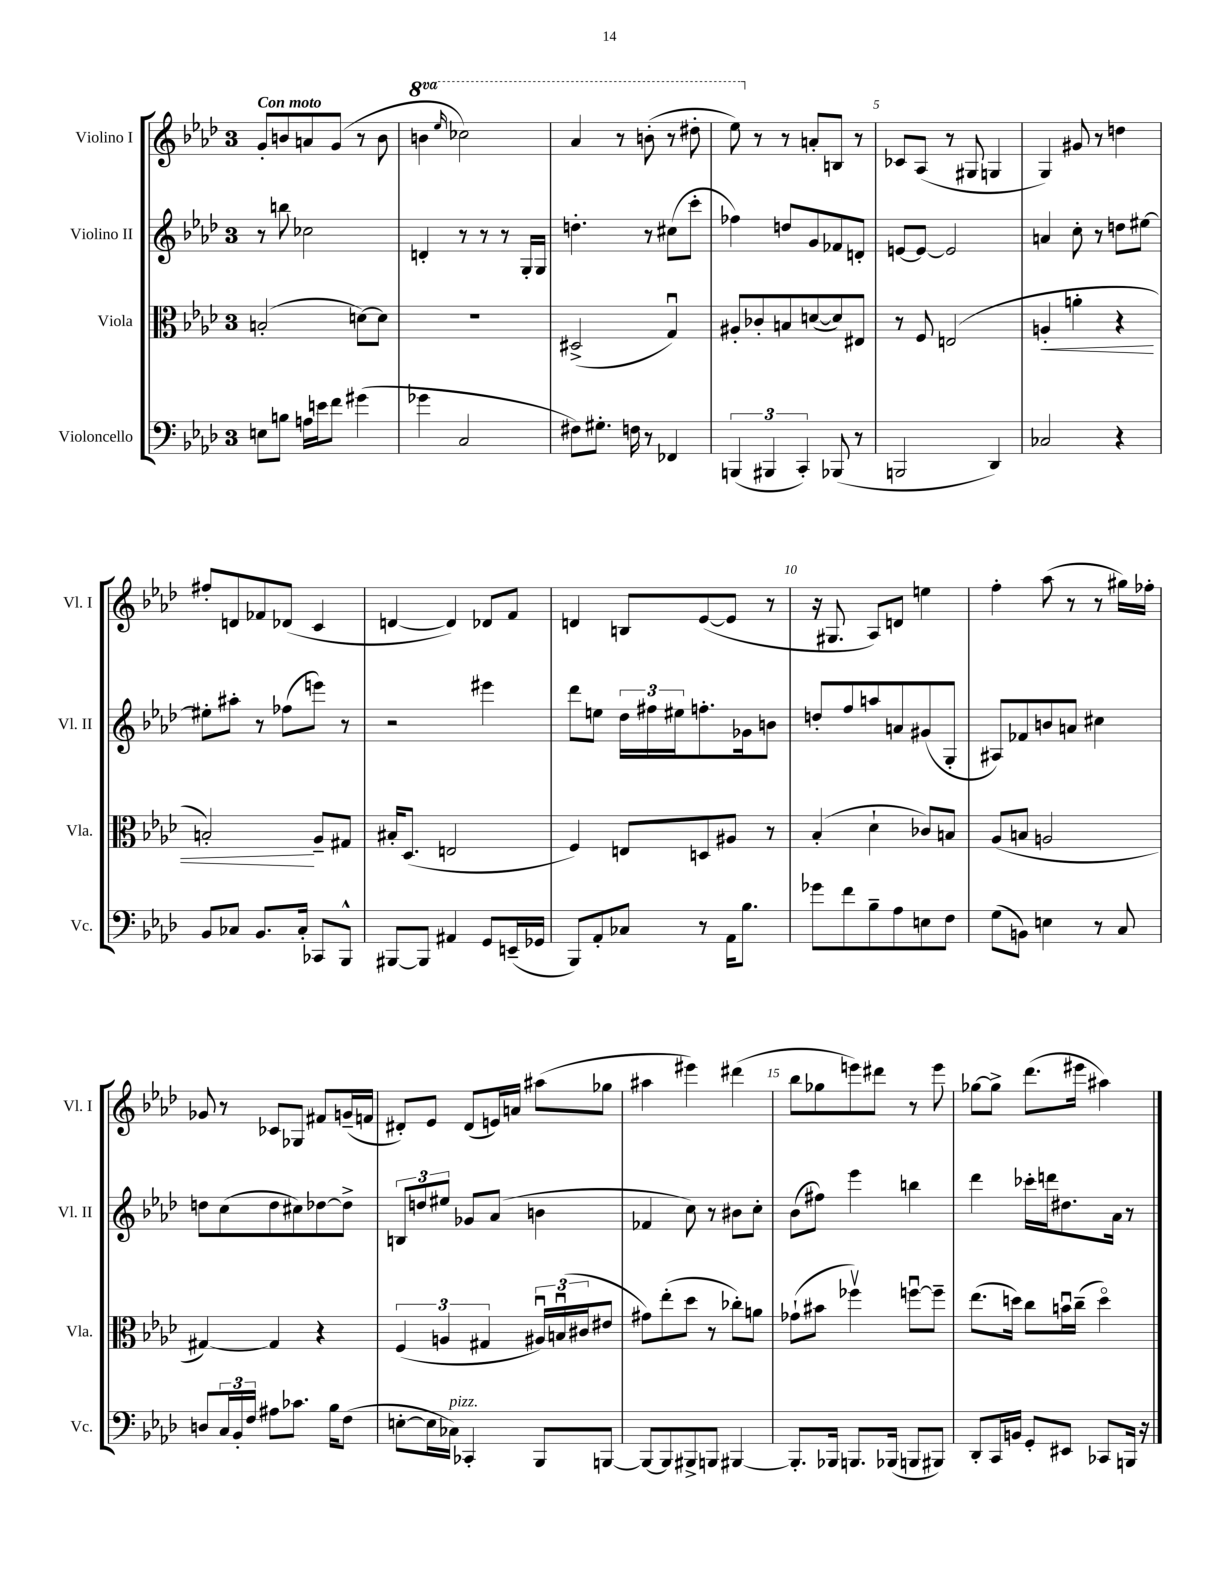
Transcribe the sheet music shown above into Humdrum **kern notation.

**kern	**kern	**dynam	**kern	**kern
*part4	*part3	*part3	*part2	*part1
*staff4	*staff3	*staff3	*staff2	*staff1
*I"Violoncello	*I"Viola	*	*I"Violino II	*I"Violino I
*I'Vc.	*I'Vla.	*	*I'Vl. II	*I'Vl. I
*clefF4	*clefC3	*	*clefG2	*clefG2
*k[b-e-a-d-]	*k[b-e-a-d-]	*	*k[b-e-a-d-]	*k[b-e-a-d-]
*M3/4	*M3/4	*	*M3/4	*M3/4
=1	=1	=1	=1	=1
!	!	!	!	!LO:TX:a:B:t=Con moto
8En\L	(2Bn'/	.	8r	8g'/L
8Bn\J	.	.	8bbn\	8bn/
16An\LL	.	.	2cc-X\	8an/
16en\J	.	.	.	.
8f\J	.	.	.	(8g/J
(4g#X\	[8dn\L)	.	.	8r
.	8d\J]	.	.	8b\
=2	=2	=2	=2	=2
*	*	*	*	*8va
4g-X\	2.r	.	4dn'/	4bbn\
.	.	.	.	16qqeee-/
2C/	.	.	8r	2ccc-X\)
.	.	.	8r	.
.	.	.	8r	.
.	.	.	16G'/LL	.
.	.	.	16G/JJ	.
=3	=3	=3	=3	=3
8F#X\L)	(2D#X^/	.	4.ddn'\	4aa-/
8.G#X'\J	.	.	.	.
.	.	.	.	8r
16Fn\	.	.	.	.
8r	.	.	8r	(8bbn'\
4FF-X/	4Gu/)	.	(8cc#X\L	8r
.	.	.	8ccc'\J	8ddd#X'\
=4	=4	=4	=4	=4
(6BBBn/	8A#X'/L	.	4ff-X\)	8eee-\)
*	*	*	*	*X8va
.	8c-X'/	.	.	8r
6BBB#X/	.	.	.	.
.	8Bn/	.	8ddn/L	8r
6CC'/)	.	.	.	.
.	([8dn/	.	8g/	8an'/L
(8BBB-X/	8d/])	.	8f-X/	8Bn/J
8r	8E#X/J	.	8dn'/J	8r
=5	=5	=5	=5	=5
2BBBn/	8r	.	[8en/L	8c-X/L
.	8F/	.	8e/J_	(8A-/J
.	(2En/	.	2e/]	8r
.	.	.	.	8G#X/
4DD-/)	.	.	.	4Gn/
=6	=6	=6	=6	=6
!	!	!LO:HP:b	!	!
2C-X/	4An'/	<	4an/	4G/)
.	4an'\	.	8cc'\	8g#X/
.	.	.	8r	8r
4r	4r	.	8ddn\L	4ddn\
.	.	.	[8ee#X\J	.
!!LO:LB:g=z
=7	=7	=7	=7	=7
8BB-/L	2Bn'/)	.	8ee#X'\L]	8ff#X'/L
8C-X/J	.	.	8aa#X'\J	8dn/
8.BB-/L	.	.	8r	8f-X/
.	.	.	(8ff-X\L	(8d-X/J
16C-'/Jk	.	.	.	.
8CC-X/L	8A-~/L	[	8eeen\J)	4c/
8BBB-^^/J	8G#X/J	.	8r	.
=8	=8	=8	=8	=8
[8BBB#X/L	16B#X'/KL	.	2r	[4dn/
.	(8.D-/J	.	.	.
8BBB#/J]	.	.	.	.
4AA#X/	2En/	.	.	4d/])
8GG/L	.	.	4eee#X\	8d-X/L
(16EEn~/L	.	.	.	8f/J
16GG-X/JJ	.	.	.	.
=9	=9	=9	=9	=9
8BBB-/L)	4F/)	.	8ddd-\L	4dn/
8AA-'/	.	.	8een\J	.
8C-X/J	8En/L	.	24dd-\LL	8Bn/L
.	.	.	24ff#X\	.
.	.	.	24ee#X\J	.
8r	8Dn/	.	8.ffn'\	([8e-/
16AA-\KL	8A#X/J	.	.	8e-/J]
8.B-\J	.	.	16g-X\k	.
.	8r	.	8bn\J	8r
=10	=10	=10	=10	=10
8g-X\L	(4B-'/	.	8ddn'/L	16r
.	.	.	.	8.G#X/
8f\	.	.	8ff/	.
8B-~\	4d-`\	.	8aan/	8A-/L)
8A-\	.	.	8an/	8dn/J
8En\	8c-X/L)	.	(8g#X/	4een\
8F\J	8Bn/J	.	8G'/J	.
=11	=11	=11	=11	=11
(8G\L	(8A-/L	.	8A#X/L)	4ff'\
8BBn\J)	8Bn/J	.	8f-X/	.
4En\	2An/	.	8bn/	(8aa-\
.	.	.	8an/J	8r
8r	.	.	4cc#X\	8r
8C/	.	.	.	16gg#X\LL)
.	.	.	.	16ff-X'\JJ
!!LO:LB:g=z
=12	=12	=12	=12	=12
8Dn/L	[4G#X/)	.	8ddn\L	8g-X/
24C/L	.	.	(8cc\	8r
24BB-'/	.	.	.	.
24F/JJ	.	.	.	.
8A#X\L	4G#/]	.	8dd\	8c-X/L
8.c-X\J	.	.	8cc#X\)	8G-X/J
.	4r	.	[8dd-X\	8f#X/L
16B-\KL	.	.	.	.
(8F\J	.	.	8dd-^\J]	(16gn~/L
.	.	.	.	16fn/JJ
=13	=13	=13	=13	=13
[8En'\L	(6F/	.	12Bn/L	8d#X'/L)
.	.	.	12ddn/	.
16E\L]	.	.	.	8e-/J
.	6An/	.	12ee#X/J	.
!LO:TX:a:i:t=pizz.	!	!	!	!
16C-X\JJ)	.	.	.	.
4CC-X'/	.	.	8g-X/L	(8d#/L
.	6G#X/	.	.	.
.	.	.	(8a-/J	16en/L)
.	.	.	.	16an/JJ
8BBB-/L	24A#Xu/LL)	.	4bn\	(8aa#X\L
.	(24Bnu/	.	.	.
.	24c#X/J	.	.	.
[8BBBn/J	8e#X/J	.	.	8gg-X\J
=14	=14	=14	=14	=14
8BBB/L_	8g#X\L)	.	4f-X/	4aa#X\
8BBB/]	(8ee-'\	.	.	.
8BBB#X^/	8dd-\J	.	8cc\)	4eee#X\)
8BBBn/J	8r	.	8r	.
[4BBB#X/	8cc-X'\L)	.	8b#X\L	(4ddd#X\
.	8an\J	.	8cc'\J	.
=15	=15	=15	=15	=15
8.BBB#'/L]	(8g-X`\L	.	(8b-\L	8bb-\L
.	8b#X\J	.	8ff#X\J)	8gg-X\
16BBB-X/Jk	.	.	.	.
8.BBBn/L	4ff-Xv\)	.	4eee-\	8eeen\)
.	.	.	.	8ddd#X\J
(16BBB-X/Jk	.	.	.	.
8BBBn/L	[8ffnu\L	.	4bbn\	8r
8BBB#X/J)	8ff~\J]	.	.	8eee\
=16	=16	=16	=16	=16
8DD-'/L	(8.ee-\L	.	4ddd-\	[8gg-X\L
16CC/L	.	.	.	8gg-^\J]
16BBn/JJ	16ddn\Jk)	.	.	.
8GG'/L	8cc\L	.	16ccc-X'\LL	(8.ddd-\L
.	.	.	16dddn\J	.
8EE#X/J	16bnu\L	.	8.dd#X\	.
.	(16cc~\JJ	.	.	16eee#X\Jk
8CC-X/L	4dd\)	.	.	4aa#X\)
.	.	.	16a-\Jk	.
16BBBn/Jk	.	.	8r	.
16r	.	.	.	.
==	==	==	==	==
*-	*-	*-	*-	*-
